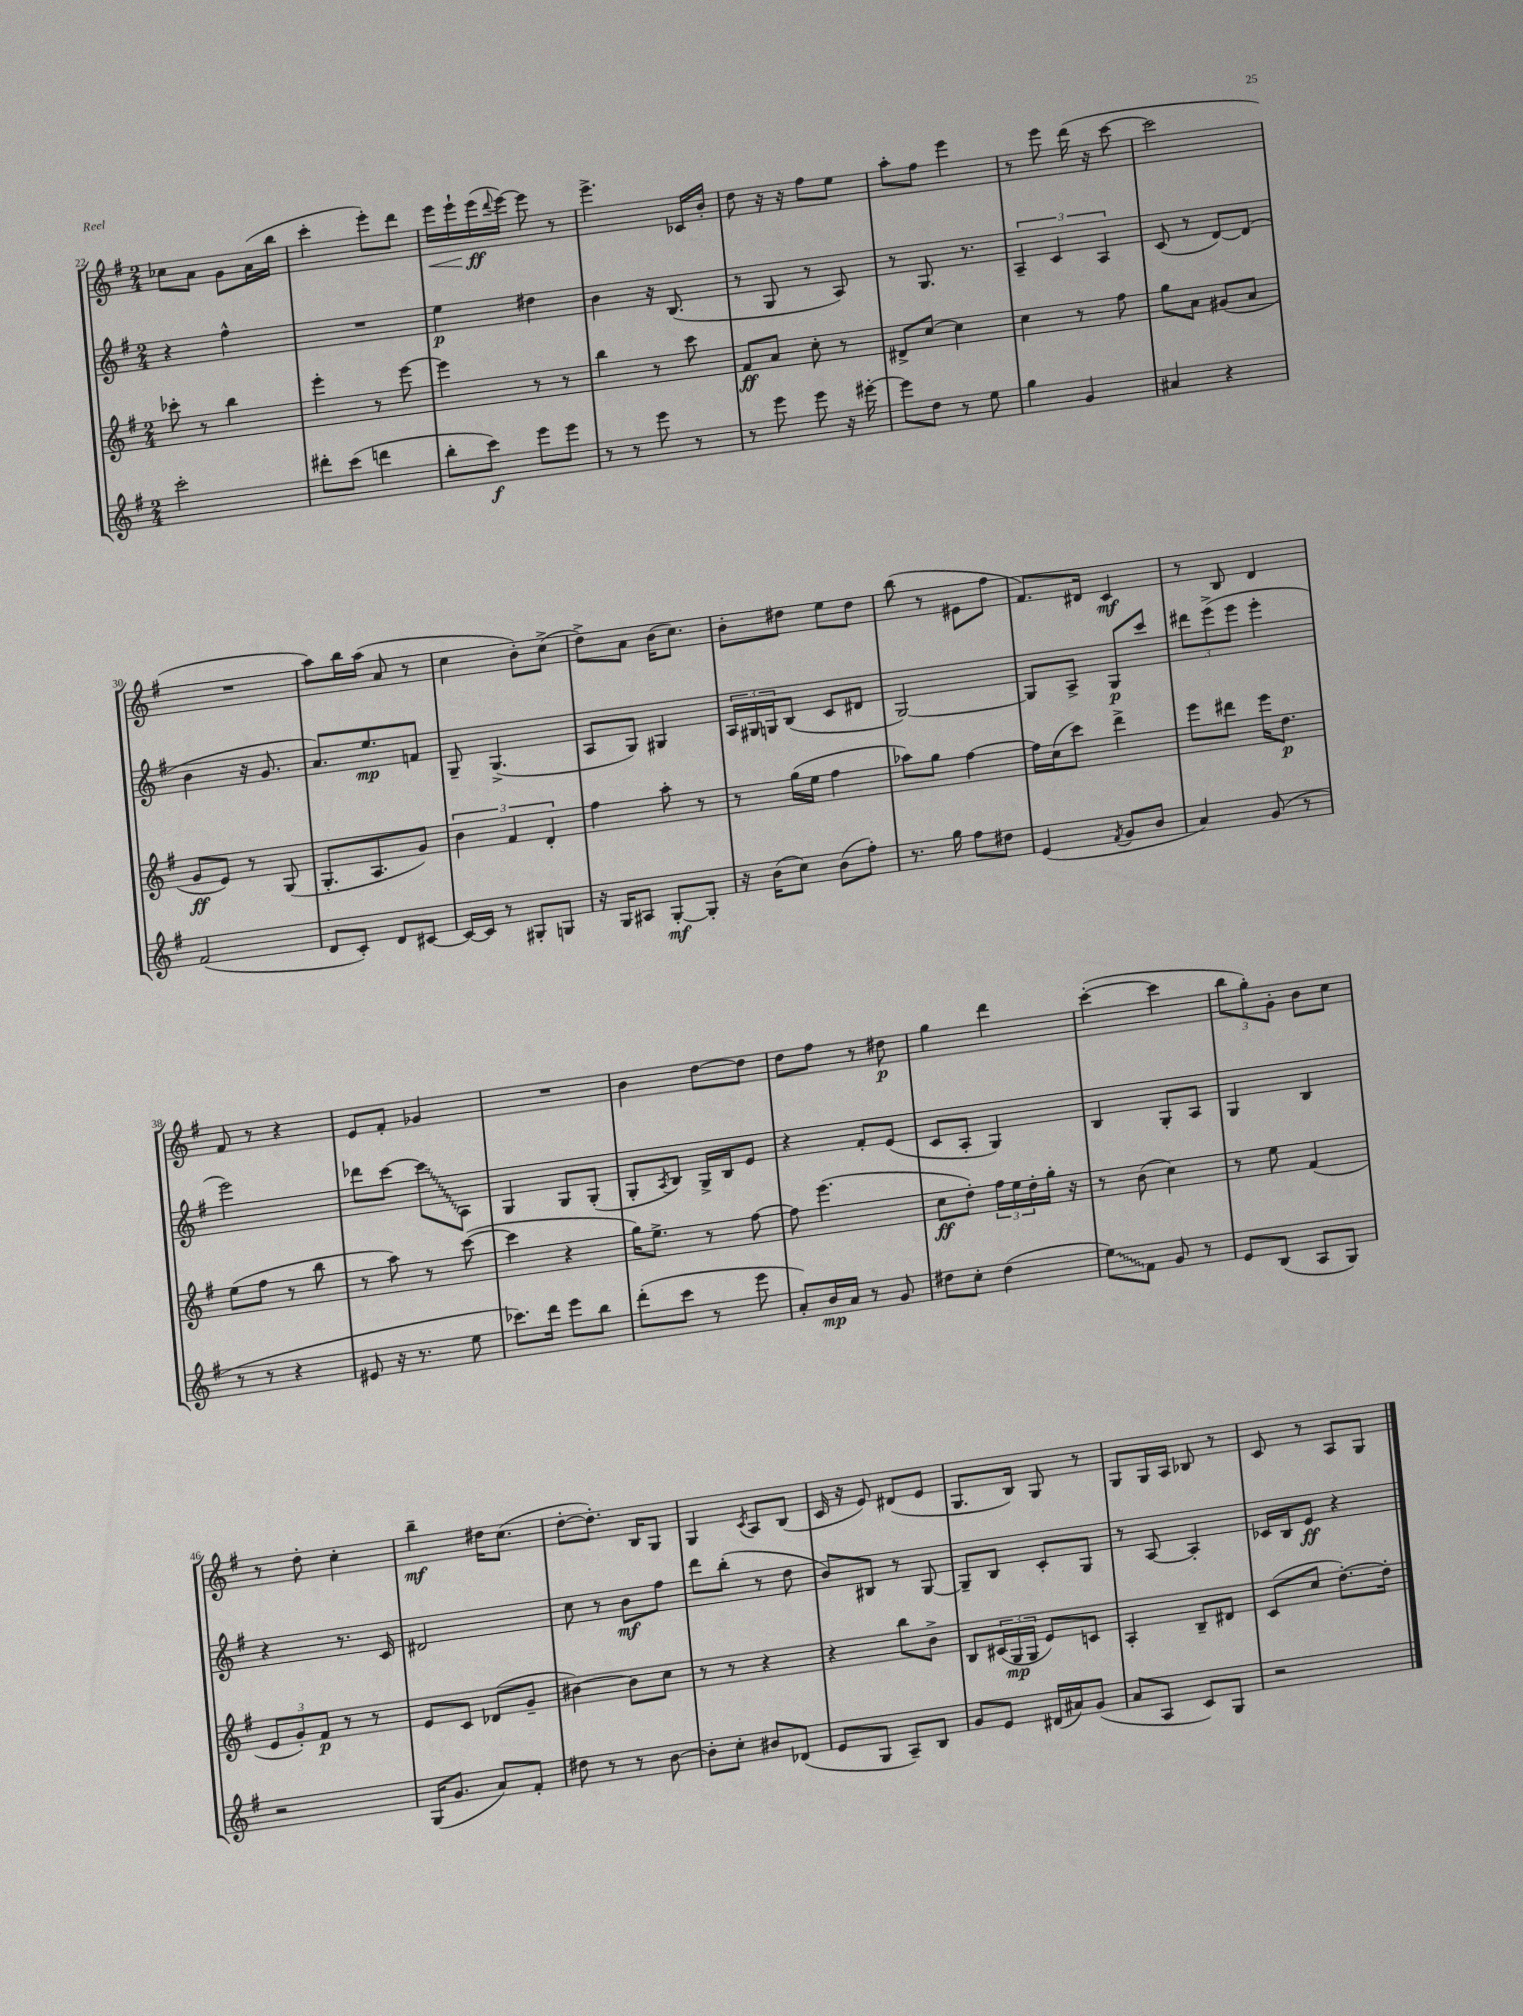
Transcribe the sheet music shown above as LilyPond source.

<<
\new StaffGroup <<
\new Staff = "s0" {
    \clef treble \key g \major \numericTimeSignature \time 2/4
    ces''8 a'8 g'8 a'16( b''16 |
    c'''4-. e'''8-.) d'''8 |
    e'''16\< e'''16-! e'''16\ff\!( \appoggiatura { d'''8 } e'''16~) e'''8 r8 |
    e'''4.-> ces'16 b'16-. |
    d''8 r16 r16 fis''8 e''8 |
    a''8-. fis''8 e'''4 |
    r8 e'''8 d'''16( r16 c'''8~ |
    c'''2 |
    R2 |
    a''8) b''16 a''16( a'8 r8 |
    c''4 b'8-.) c''8->( |
    d''8->) a'8 b'16( c''8.) |
    b'8-. dis''8 e''8 dis''8 |
    b''8( r8 eis'8 fis''8 |
    fis'8.) dis'16 c'4\mf |
    r8 b8 d'4 |
    fis'8 r8 r4 |
    e'8 fis'8-. ges'4 |
    R2 |
    b'4 d''8~ d''8 |
    d''8 fis''8 r8 dis''8\p |
    g''4 d'''4 |
    c'''4~-.( c'''4 |
    \tuplet 3/2 { b''8 g''8-.) g'8-. } b'8 c''8 |
    r8 d''8-. c''4-. |
    b''4--\mf dis''16 c''8.( |
    d''8~-. d''8.-.) b16 g8 |
    g4 \acciaccatura { c'8 } a8 b8( |
    c'16 r16 e'8) dis'8( e'8 |
    g8. b16) g8 r8 |
    g8 g16 a16 bes8 r8 |
    c'8 r8 a8 g8 \bar "|." |
}
\new Staff = "s1" {
    \clef treble \key g \major \numericTimeSignature \time 2/4
    r4 fis''4-^ |
    R2 |
    e''4\p dis''4 |
    b'4 r16 b8.( |
    r8 g8 r8 a8) |
    r8 g8. r8. |
    \tuplet 3/2 { a4-- c'4 a4 } |
    c'8( r8 d'8~) d'8( |
    b'4 r16 g'8. |
    a'8.) e''8.\mp f'8 |
    g8-- g4.->( |
    a8 g8) gis4 |
    \tuplet 3/2 { a16 gis16 g16 } b8( c'8 dis'8 |
    g2~) |
    g8 a8-> g8\p c'''8 |
    \tuplet 3/2 { dis'''8 e'''8->( e'''8 } e'''4-. |
    e'''2) |
    des'''8 c'''8~ \once \override Glissando.style = #'zigzag c'''8\glissando a8 |
    g4 g8 g8-.( |
    g8-. \acciaccatura { a8 } b8) g16-> b16 e'8 |
    r4 fis'8-. e'8( |
    c'8 a8-. g4) |
    b4 g8-. a8 |
    g4 b4 |
    r4 r8. c'16 |
    dis'2 |
    c''8 r8 b'8\mf fis''8 |
    d'''8 b''8-.( r8 d''8 |
    b'8) bis8 r8 g8~ |
    g8-- b8 c'8-. g8 |
    r8 a8~ a4-. |
    ces'16 b16 e'8\ff r4 \bar "|." |
}
\new Staff = "s2" {
    \clef treble \key g \major \numericTimeSignature \time 2/4
    ces'''8-. r8 b''4 |
    e'''4-. r8 e'''8~ |
    e'''4 r8 r8 |
    b''4 r8 c'''8 |
    fis'8\ff a'8 c''8-. r8 |
    dis'8-> c''8~ c''4 |
    c''4 r8 fis''8 |
    g''8 a'8 gis'8( a'8 |
    g'8\ff e'8) r8 g8( |
    g8.-. a8. g'8) |
    \tuplet 3/2 { b'4 fis'4 d'4-. } |
    fis''4 a''8-. r8 |
    r8 g''16( e''16 fis''4 |
    aes''8) g''8 fis''4~ |
    fis''16 c''16( c'''8) d'''4-> |
    e'''8 dis'''8 e'''16 d''8.\p |
    e''8( fis''8 r8 b''8 |
    r8 a''8) r8 c'''8~( |
    c'''4 r4 |
    g''16) e''8.-> r8 fis''8~ |
    fis''8 e'''4.( |
    c''8\ff d''8-.) \tuplet 3/2 { fis''16 e''16 d''16-. } g''16-. r16 |
    r8 b'8( c''4) |
    r8 e''8 fis'4( |
    \tuplet 3/2 { e'8 g'8-.) fis'8\p } r8 r8 |
    e'8 c'8 des'8( g'8-- |
    bis'4~) bis'8 c''8 |
    r8 r8 r4 |
    r4 b''8 b'8-> |
    b8 \tuplet 3/2 { cis'16( g16\mp g16 } e'8) c'8 |
    a4-. b8-- dis'8 |
    c'8( c''8 d''8.~-.) d''16-. \bar "|." |
}
\new Staff = "s3" {
    \clef treble \key g \major \numericTimeSignature \time 2/4
    c'''2-. |
    dis'''8-. c'''8( d'''4 |
    b''8-. c'''8\f) e'''8 e'''8 |
    r8 r8 e'''8 r8 |
    r8 e'''8 e'''8 r16 eis'''16~-. |
    eis'''8 d''8 r8 e''8 |
    g''4 g'4 |
    ais'4 r4 |
    fis'2( |
    d'8 c'8-.) d'8 cis'8~ |
    cis'16~ cis'16 r8 gis8-. g8 |
    r16 g16 ais8 g8~-.\mf g8-. |
    r16 b'16( c''8) b'8( fis''8-.) |
    r8. g''16 fis''8 dis''8 |
    e'4( \acciaccatura { fis'8 } g'8 b'8 |
    a'4) g'8( r8 |
    r8 r8 r4 |
    eis'8 r16 r8. e''8 |
    ces'''8.) d'''16 e'''8 b''8 |
    d'''8-.( c'''8 r8 e'''8 |
    a'8-.) b'16\mp a'16 r8 g'8 |
    dis''8 c''8-. dis''4( |
    \once \override Glissando.style = #'zigzag e''8\glissando) fis'8 g'8 r8 |
    e'8 b8( a8 g8) |
    r2 |
    g16( g'8. a'8) fis'8-. |
    dis''8 r8 r8 b'8~ |
    b'8-. c''8-. bis'8 des'8( |
    e'8 g8 a8--) b8 |
    g'8 e'8 dis'16( ais'16) g'8( |
    a'8 a8 c'8) g8 |
    r2 \bar "|." |
}
>>
>>
\layout { \context { \Score currentBarNumber = #22 } }
